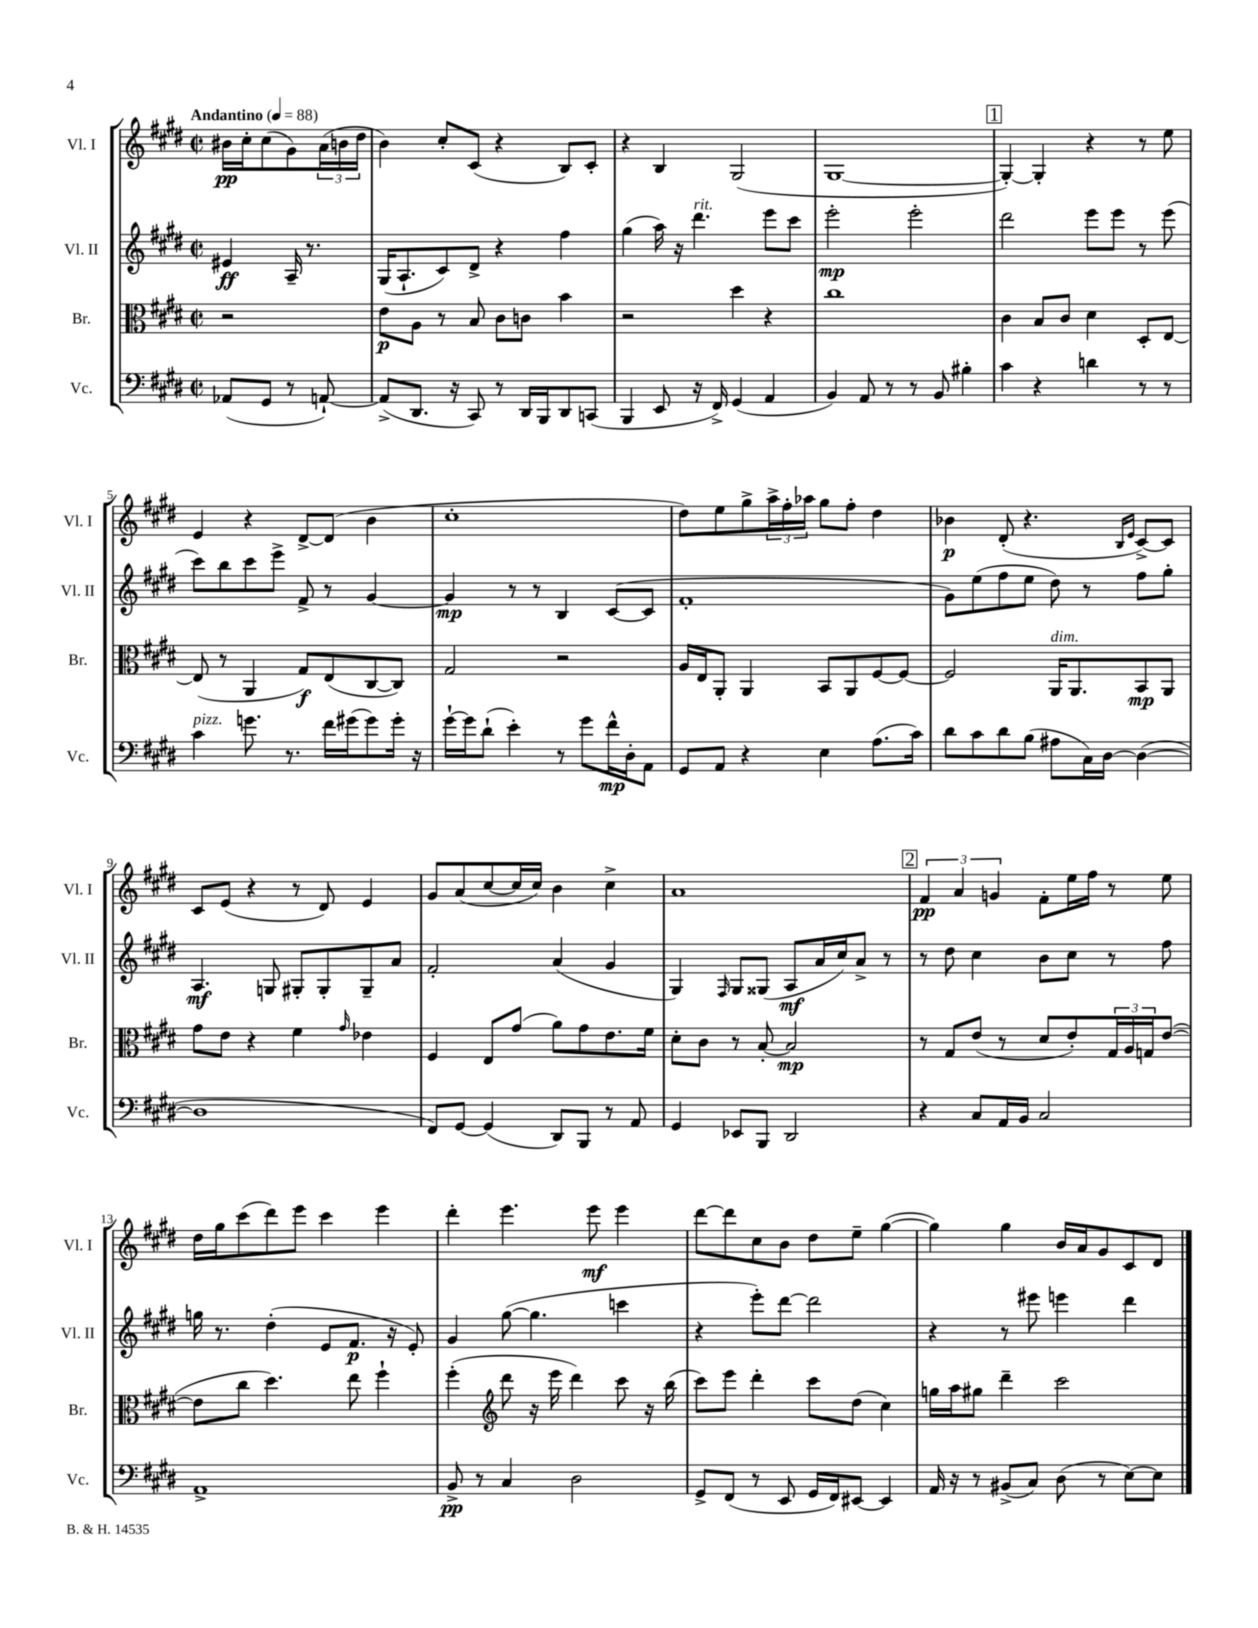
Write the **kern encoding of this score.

**kern	**kern	**kern	**kern
*staff4	*staff3	*staff2	*staff1
*clefF4	*clefC3	*clefG2	*clefG2
*k[f#c#g#d#]	*k[f#c#g#d#]	*k[f#c#g#d#]	*k[f#c#g#d#]
*M2/2	*M2/2	*M2/2	*M2/2
*met(c|)	*met(c|)	*met(c|)	*met(c|)
*MM88	*MM88	*MM88	*MM88
(8AA-/L	2r	4e#/	16b#\LL
.	.	.	16cc#'\J
8GG#/J	.	.	(8cc#\
8r	.	16A~/	8g#\)
.	.	8.r	.
[8AA`/)	.	.	(24a\L
.	.	.	24b\
.	.	.	24dd#\JJ
=	=	=	=
(8AA^/]L	8e\L	(16G#/LK	4b\)
.	.	8.A`/	.
8.DD#/J	8A\J	.	.
.	8r	8c#/)	8cc#'/L
16r	.	.	.
8CC#/)	8B/	8d#^/J	(8c#/J
8r	8c#\L	4r	4r
16DD#/LL	8c\J	.	.
16BBB/J	.	.	.
8DD#/	4b\	4ff#\	8B/L)
(8CC/J	.	.	8c#'/J
=	=	=	=
4BBB/	2r	(4gg#\	4r
8EE/	.	16aa\)	4B/
.	.	16r	.
16r	.	4.ddd#\	.
16FF#^/)	.	.	.
(4GG#/	4dd#\	.	(2G#/
4AA/	4r	8eee\L	.
.	.	8ccc#\J	.
=	=	=	=
4BB/)	1cc#	2eee'\	[1G#
8AA/	.	.	.
8r	.	.	.
8r	.	2eee'\	.
8BB/	.	.	.
4B#'\	.	.	.
=	=	=	=
4c#\	4c#\	2ddd#\	4G#'/_)
4r	8B/L	.	4G#'/]
.	8c#/J	.	.
4d\	4d#\	8eee\L	4r
.	.	8eee\J	.
8r	8D#'/L	8r	8r
8r	[8E/J	(8eee\	8ee\
=	=	=	=
4c#\	(8E/]	8ccc#\L)	4e/
.	8r	8bb\	.
8.g\	4AA/	8ccc#\	4r
.	.	8eee^\J	.
8.r	.	.	.
.	8G#/L)	8f#^/	[8d#^/L
16f#\LL	(8E/	8r	(8d#/]J
(16g#\J	.	.	.
8g#\)	[8C#/	[4g#/	4b\
16g#'\Jk	8C#/]J)	.	.
16r	.	.	.
=	=	=	=
[16g#`\LL	2G#/	4g#/]	1cc#'
16g#\]J	.	.	.
(8d#`\J	.	.	.
4e'\)	.	8r	.
.	.	8r	.
8r	2r	4B/	.
8g#\L	.	.	.
16f#^^\L	.	([8c#/L	.
16D#'\J	.	.	.
8AA\J	.	8c#/]J	.
=	=	=	=
8GG#/L	16A/LL	1f#'	8dd#\L)
.	16E/J	.	.
8AA/J	8AA'/J	.	8ee\
4r	4AA/	.	8gg#^\
.	.	.	24aa^\L
.	.	.	24ff#'\
.	.	.	24aa-\JJ
4E\	8BB/L	.	8gg#\L
.	8AA/	.	8ff#'\J
(8.A\L	[8F#/	.	4dd#\
.	8F#/_J	.	.
16c#\Jk)	.	.	.
=	=	=	=
8d#\L	2F#/]	8g#\L)	4b-\
8c#\	.	(8ee\	.
8d#\	.	8ff#\	(8d#'/
(8B\J	.	8ee\J	4.r
8A#\L	16AA/LK	8dd#\)	.
.	8.AA/	.	.
16C#\L)	.	8r	.
[16D#\JJ	.	.	.
.	.	.	16qqB/LL
.	.	.	16qqe/JJ
(4D#\_	8BB/	8ff#\L	[8c#^/L)
.	8AA/J	8gg#'\J	8c#/]J
=	=	=	=
1D#]	8g#\L	4.A/	8c#/L
.	8e\J	.	(8e/J
.	4r	.	4r
.	.	8G/	.
.	4f#\	8G#'/L	8r
.	.	8G#'/	8d#/)
.	16qqg#/	.	.
.	4e-\	8G#~/	4e/
.	.	8a/J	.
=	=	=	=
8FF#/L)	4F#/	2f#'/	8g#/L
[8GG#/J	.	.	(8a/
(4GG#/]	8E/L	.	[8cc#/
.	(8g#/J	.	16cc#/]L
.	.	.	16cc#/JJ)
8DD#/L)	8a\L)	(4a/	4b\
8BBB/J	8g#\	.	.
8r	8.e\	4g#/	4cc#^\
8AA/	.	.	.
.	16f#\Jk	.	.
=	=	=	=
4GG#/	8d#'\L	4G#/)	1a
.	8c#\J	.	.
.	.	16qqF#/	.
8EE-/L	8r	8G#/L	.
8BBB/J	[8B'/	(8G##/J	.
2DD#/	2B/]	8A/L	.
.	.	16a/L	.
.	.	16cc#/J)	.
.	.	8a^/J	.
.	.	8r	.
=	=	=	=
4r	8r	8r	6f#/
.	8G#/L	8dd#\	.
.	.	.	6a/
8C#/L	(8e/J	4cc#\	.
.	.	.	6g/
16AA/L	8r	.	.
16BB/JJ	.	.	.
2C#/	8d#/L	8b\L	8f#'\L
.	8e'/)	8cc#\J	16ee\L
.	.	.	16ff#\JJ
.	24G#/L	8r	8r
.	24A/	.	.
.	24G/J	.	.
.	([8e/J	8ff#\	8ee\
=	=	=	=
1AA^	8e\]L	16gg\	16dd#\LL
.	.	8.r	16gg#\J
.	8cc#\J	.	(8ccc#\
.	4.dd#\)	(4dd#'\	8ddd#\)
.	.	.	8eee\J
.	.	8e/L	4ccc#\
.	8ee\	8.f#/J	.
.	4ff#`\	.	4eee\
.	.	16r	.
.	.	8e'/)	.
=	=	=	=
8BB^/	(4ff#'\	4g#/	4ddd#'\
8r	.	.	.
*	*clefG2	*	*
4C#/	8ddd#\	([8gg#\	4.eee\
.	16r	4.gg#\]	.
.	16eee\	.	.
2D#\	4ddd#\)	.	.
.	.	.	8eee\
.	8ccc#\	4ccc\	4eee\
.	16r	.	.
.	(16bb\	.	.
=	=	=	=
8GG#^/L	8ccc#\L)	4r	[8ddd#\L
(8FF#/J	8eee\J	.	8ddd#\]
8r	4ddd#'\	8eee'\L)	8cc#\
8EE/	.	[8ddd#\J	8b\J
16GG#/LL	8ccc#\L	2ddd#\]	8dd#\L
16FF#/J)	.	.	.
[8EE#/J	(8dd#\J	.	8ee~\J
4EE#/]	4cc#\)	.	([4gg#\
=	=	=	=
16AA/	16gg\LL	4r	4gg#\])
16r	16aa\J	.	.
8r	8gg#\J	.	.
(8BB#^/L	4ddd#~\	8r	4gg#\
8C#/J)	.	8eee#\	.
(8D#\	2ccc#\	4eee\	16b/LL
.	.	.	16a/J
8r	.	.	8g#/
[8E\L)	.	4ddd#\	8c#/
8E\]J	.	.	8d#/J
==	==	==	==
*-	*-	*-	*-
